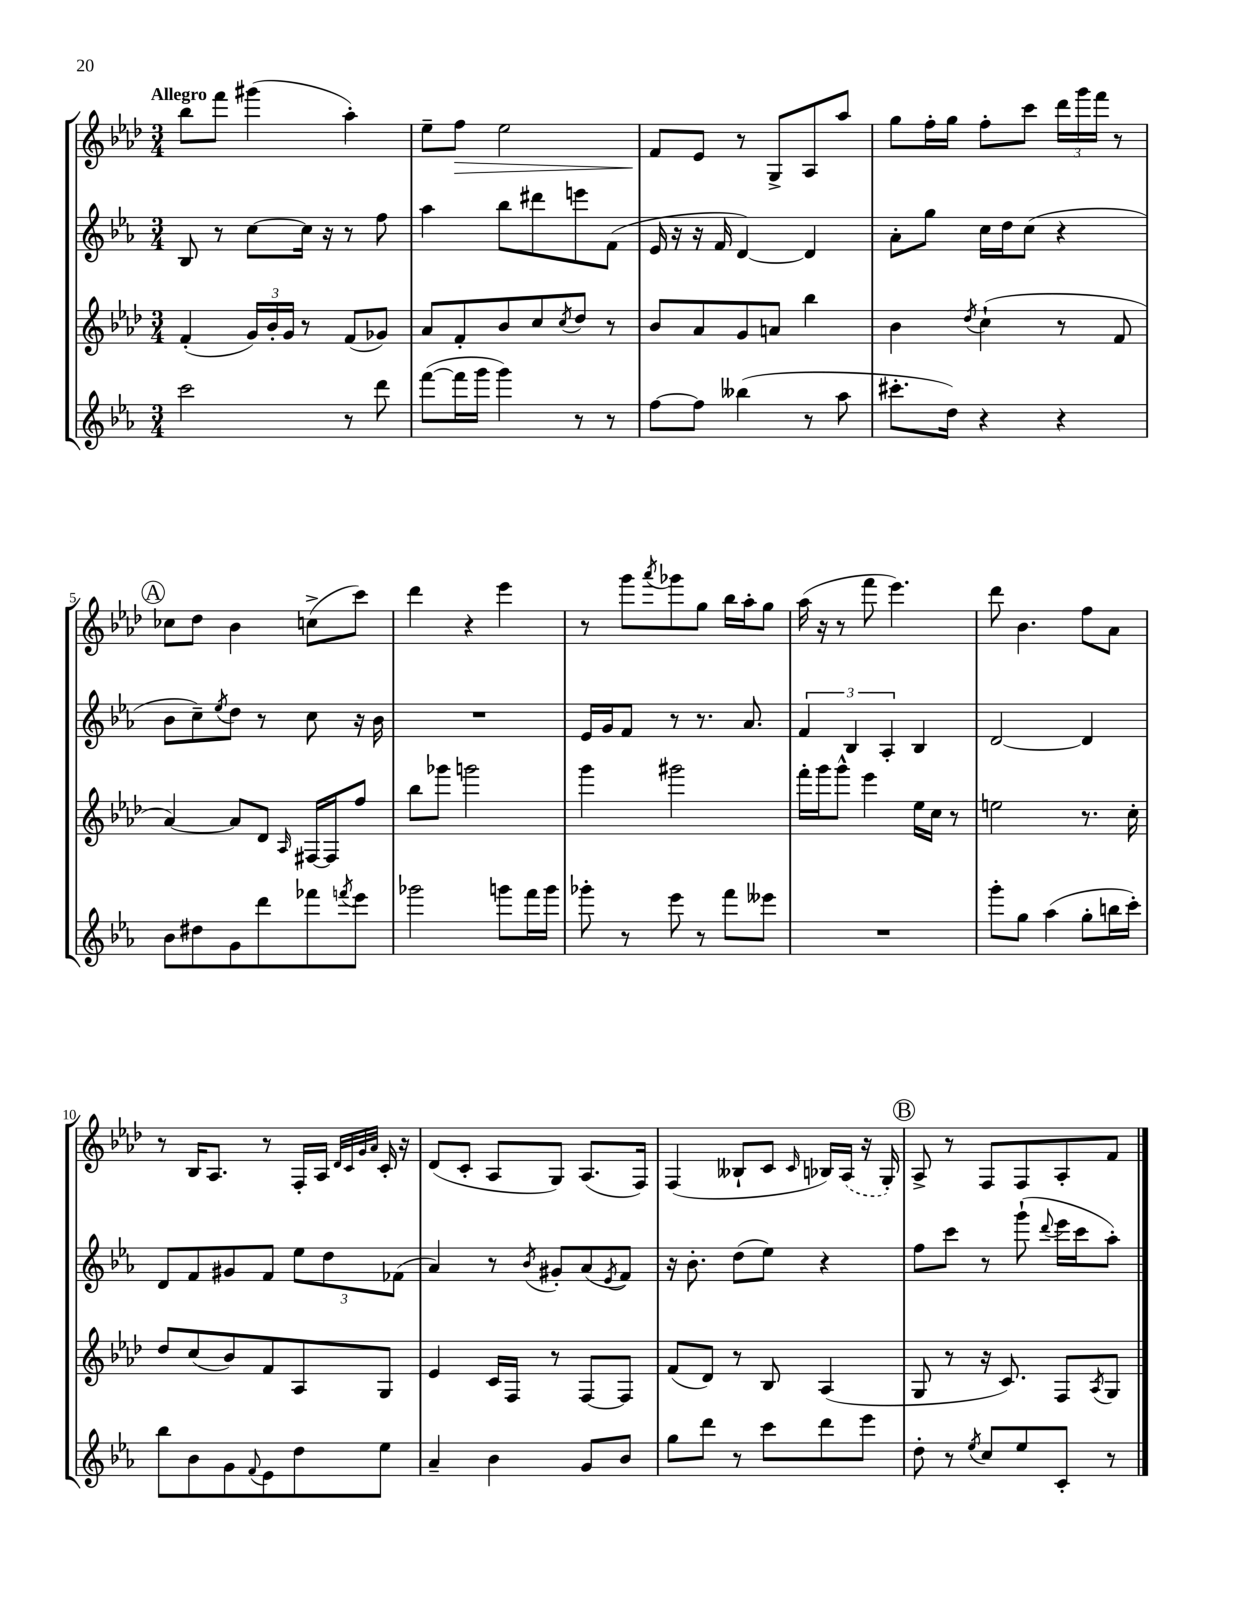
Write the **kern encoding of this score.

**kern	**kern	**kern	**kern	**dynam
*part4	*part3	*part2	*part1	*part1
*staff4	*staff3	*staff2	*staff1	*staff1
*clefG2	*clefG2	*clefG2	*clefG2	*
*k[b-e-a-]	*k[b-e-a-d-]	*k[b-e-a-]	*k[b-e-a-d-]	*
*M3/4	*M3/4	*M3/4	*M3/4	*
=1	=1	=1	=1	=1
!	!	!	!LO:TX:a:B:t=Allegro	!
2ccc\	(4f'/	8B-/	8bb-\L	.
.	.	8r	8fff\J	.
.	24g/LL)	[8cc\L	(4ggg#X\	.
.	24b-'/	.	.	.
.	24g/JJ	.	.	.
.	8r	16cc\Jk]	.	.
.	.	16r	.	.
8r	(8f/L	8r	4aa-'\)	.
8ddd\	8g-X/J)	8ff\	.	.
=2	=2	=2	=2	=2
([8fff\L	8a-/L	4aa-\	8ee-~\L	.
!	!	!	!	!LO:HP:b
16fff\L]	8f'/	.	8ff\J	>
16ggg\JJ	.	.	.	.
4ggg\)	8b-/	8bb-\L	2ee-\	.
.	8cc/	8ddd#X\	.	.
.	8qcc/	.	.	.
8r	8dd-/J	8eeen\	.	.
8r	8r	(8f\J	.	.
=3	=3	=3	=3	=3
[8ff\L	8b-/L	16e-/	8f/L	.
.	.	16r	.	.
8ff\J]	8a-/	16r	8e-/J	]
.	.	16f/	.	.
(4bb--X\	8g/	[4d/)	8r	.
.	8an/J	.	8G^/L	.
8r	4bb-\	4d/]	8A-/	.
8aa-\	.	.	8aa-/J	.
=4	=4	=4	=4	=4
8.ccc#X'\L	4b-\	8a-'\L	8gg\L	.
.	.	8gg\J	16ff'\L	.
16dd\Jk)	.	.	16gg\JJ	.
.	8qdd-/	.	.	.
4r	(4cc`\	16cc\LL	8ff'\L	.
.	.	16dd\J	.	.
.	.	(8cc\J	8ccc\J	.
4r	8r	4r	24ddd-\LL	.
.	.	.	24ggg\	.
.	.	.	24fff\JJ	.
.	8f/	.	8r	.
!!LO:LB:g=z
!!LO:REH:place=s1:t=A
=5	=5	=5	=5	=5
8b-\L	[4a-/)	8b-\L	8cc-X\L	.
8dd#X\	.	8cc~\)	8dd-\J	.
.	.	8qee-/	.	.
8g\	8a-/L]	8dd\J	4b-\	.
8ddd\	8d-/J	8r	.	.
.	16qqA-/	.	.	.
8fff-X\	[16F#X/LL	8cc\	(8ccn^\L	.
.	16F#/J]	.	.	.
8qfffn/	.	.	.	.
8eee-\J	8ff/J	16r	8ccc\J)	.
.	.	16b-\	.	.
=6	=6	=6	=6	=6
2ggg-X\	8bb-\L	2.r	4ddd-\	.
.	8ggg-X\J	.	.	.
.	2gggn\	.	4r	.
8gggn\L	.	.	4eee-\	.
16fff\L	.	.	.	.
16ggg\JJ	.	.	.	.
=7	=7	=7	=7	=7
8ggg-X'\	4ggg\	16e-/LL	8r	.
.	.	16g/J	.	.
8r	.	8f/J	8ggg\L	.
.	.	.	8qaaa-/	.
8eee-\	2ggg#X\	8r	8ggg-X\	.
8r	.	8.r	8gg\J	.
8fff\L	.	.	16bb-\LL	.
.	.	8.a-/	16aa-'\J	.
8eee--X\J	.	.	8gg\J	.
=8	=8	=8	=8	=8
2.r	16fff'\LL	6f/	(16aa-\	.
.	16ggg\J	.	16r	.
.	8ggg^^\J	.	8r	.
.	.	6B-/	.	.
.	4eee-\	.	8fff\	.
.	.	6A-'/	.	.
.	.	.	4.eee-\)	.
.	16ee-\LL	4B-/	.	.
.	16cc\JJ	.	.	.
.	8r	.	.	.
=9	=9	=9	=9	=9
8ggg'\L	2een\	[2d/	8ddd-\	.
8gg\J	.	.	4.b-\	.
(4aa-\	.	.	.	.
8gg'\L	8.r	4d/]	8ff\L	.
16bbn\L	.	.	8a-\J	.
16ccc'\JJ)	16cc'\	.	.	.
!!LO:LB:g=z
=10	=10	=10	=10	=10
8bb-\L	8dd-/L	8d/L	8r	.
8b-\	(8cc/	8f/	16B-/KL	.
.	.	.	8.A-/J	.
8g\	8b-/)	8g#X/	.	.
8qqf/	.	.	.	.
8e-\	8f/	8f/J	8r	.
8dd\	8A-/	12ee-\L	16F'/LL	.
.	.	.	16A-/JJ	.
.	.	12dd\	.	.
.	.	.	32qqd-/LLL	.
.	.	.	32qqc/	.
.	.	.	32qqg/	.
.	.	.	32qqa-/JJJ	.
8ee-\J	8G/J	.	16c'/	.
.	.	(12f-X\J	.	.
.	.	.	16r	.
=11	=11	=11	=11	=11
4a-~/	4e-/	4a-/)	(8d-/L	.
.	.	.	8c'/J	.
4b-\	16c/LL	8r	8A-/L	.
.	16F/JJ	.	.	.
.	.	8qb-/	.	.
.	8r	8g#X'/L	8G/J)	.
8g/L	[8F/L	(8a-/	(8.A-/L	.
.	.	8qe-/	.	.
8b-/J	8F/J]	8f/J)	.	.
.	.	.	16F/Jk)	.
=12	=12	=12	=12	=12
8gg\L	(8f/L	16r	(4F/	.
.	.	8.b-'\	.	.
8ddd\J	8d-/J)	.	.	.
8r	8r	(8dd\L	8B--X`/L	.
8ccc\L	8B-/	8ee-\J)	8c/J	.
.	.	.	16qqc/	.
8ddd\	(4A-/	4r	16B-X/LL)	.
.	.	.	(16A-/JJ	.
8eee-\J	.	.	16r	.
.	.	.	16G'/)	.
!!LO:REH:place=s1:t=B
=13	=13	=13	=13	=13
8dd'\	8G/	8ff\L	8A-^/	.
8r	8r	8ccc\J	8r	.
8qee-/	.	.	.	.
8cc/L	16r	8r	8F/L	.
.	8.c/)	.	.	.
8ee-/	.	(8ggg`\	8F/	.
.	.	8qqddd/	.	.
8c'/J	8F/L	16eee-\LL	8A-'/	.
.	.	16ccc\J	.	.
.	8qA-/	.	.	.
8r	8G/J	8aa-'\J)	8f/J	.
==	==	==	==	==
*-	*-	*-	*-	*-
